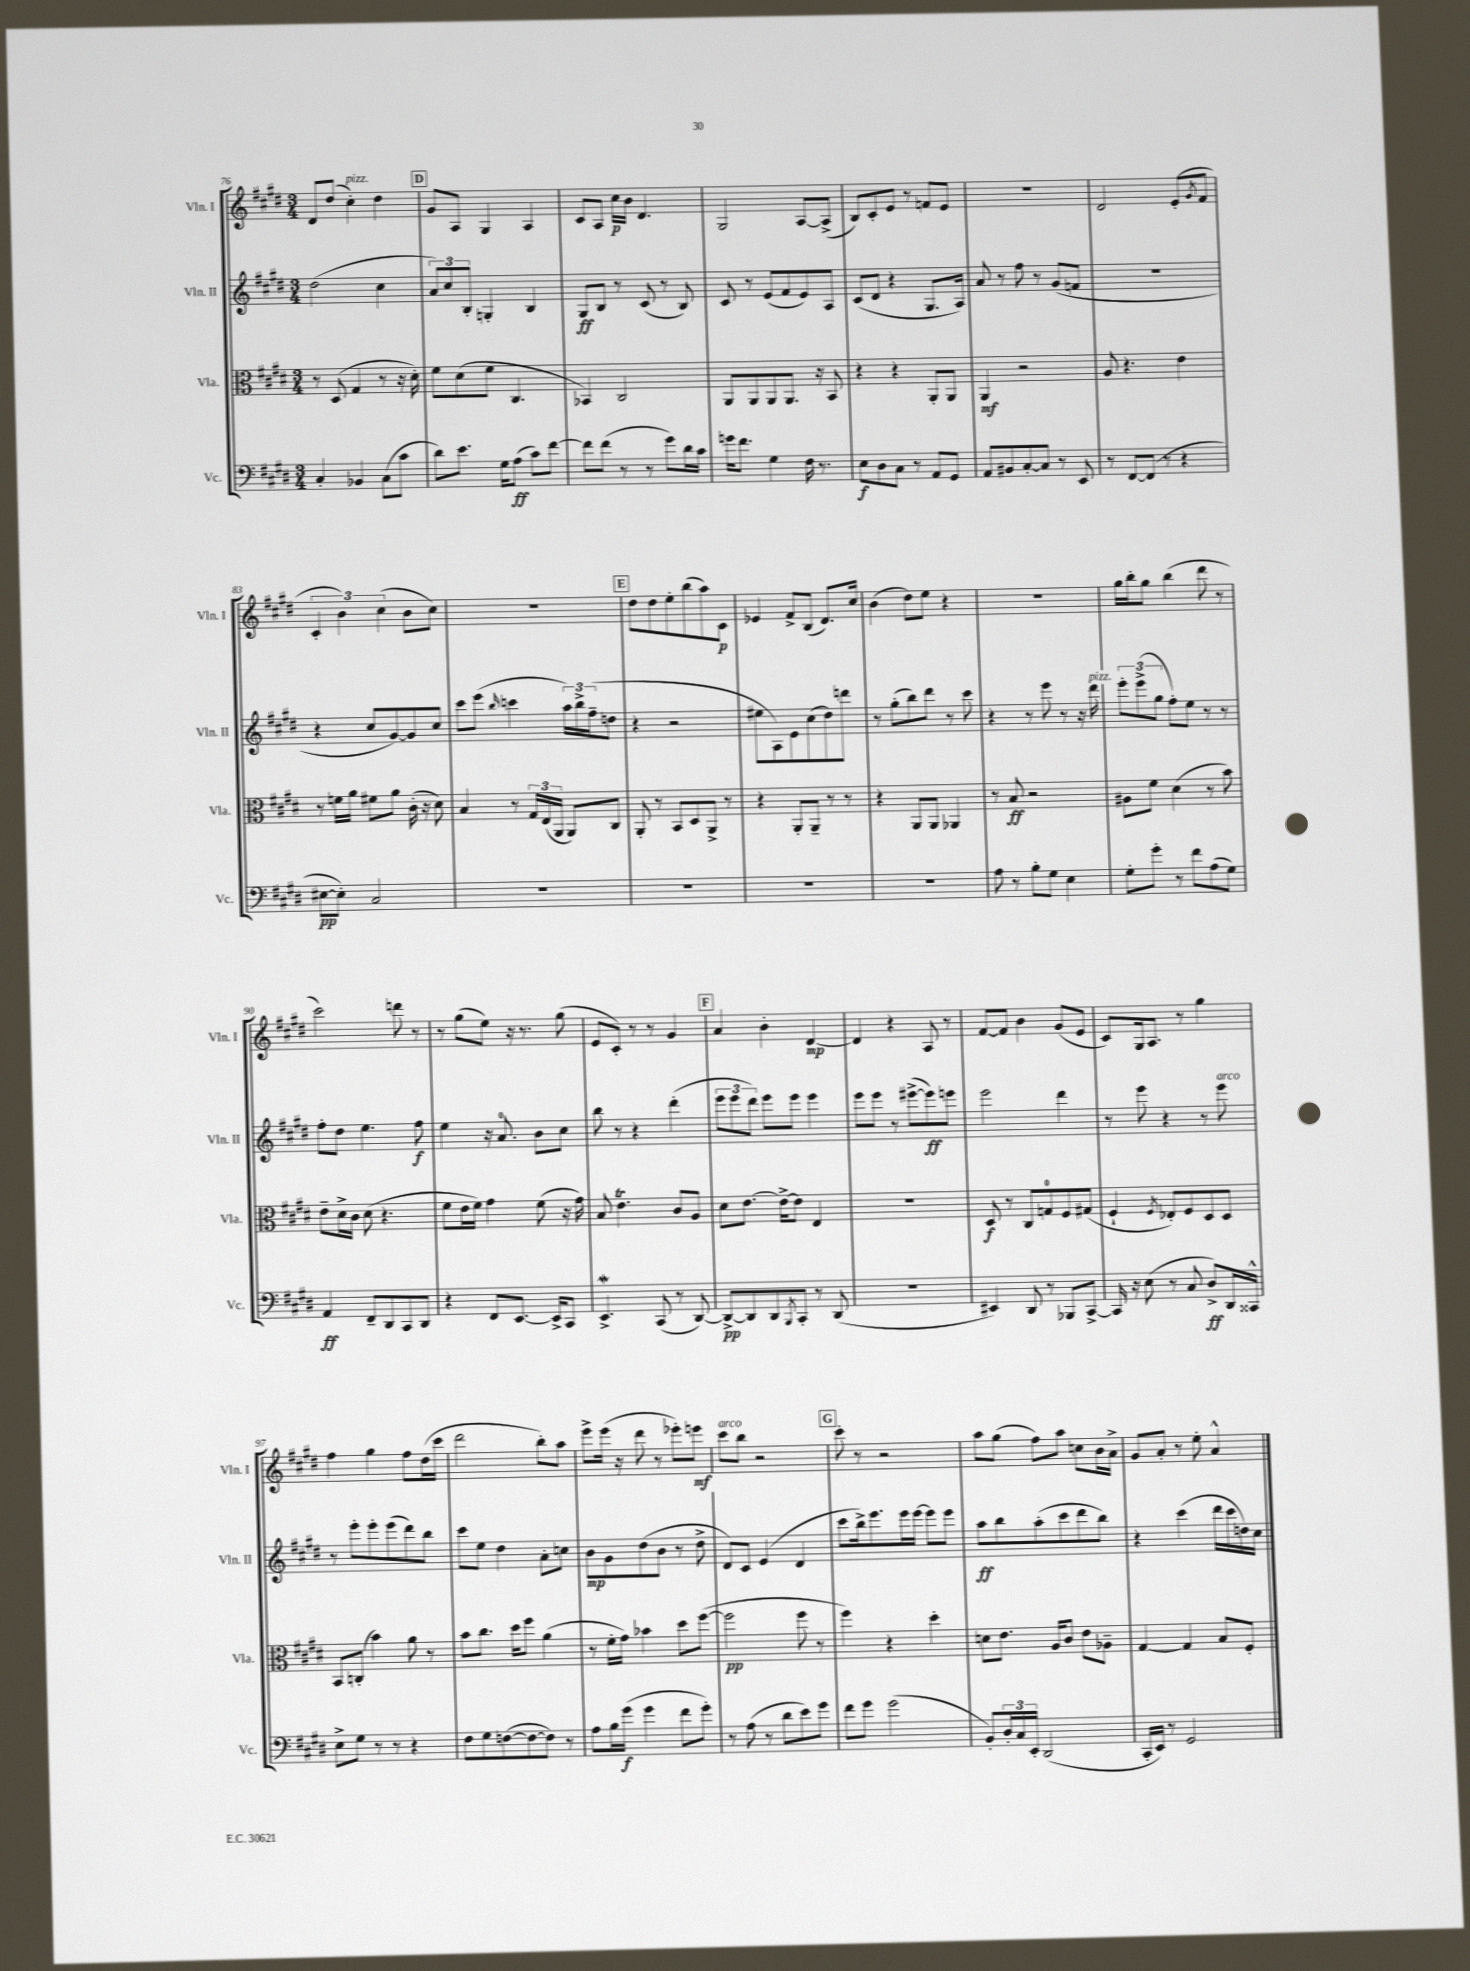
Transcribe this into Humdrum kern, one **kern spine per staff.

**kern	**kern	**kern	**kern
*staff4	*staff3	*staff2	*staff1
*clefF4	*clefC3	*clefG2	*clefG2
*k[f#c#g#d#]	*k[f#c#g#d#]	*k[f#c#g#d#]	*k[f#c#g#d#]
*M3/4	*M3/4	*M3/4	*M3/4
4C#'	8r	(2dd#	8d#
.	(8D#	.	(8dd#
4BB-	4G#	.	4cc#')
(8C#	8r	4cc#	4dd#
8c#	16r	.	.
.	16d#')	.	.
=	=	=	=
8d#)	8f#	12a)	8g#
.	.	12cc#	.
8.e	(8d#	.	8A
.	.	12B'	.
.	8f#	4G'	4G#
16G#	.	.	.
(8A	4.C#	.	.
8c#)	.	4B	4A
[8f#	.	.	.
=	=	=	=
8f#]	4BB-)	8G#	8c#
(8f#	.	8B	8A
8r	2C#	8r	16cc#
.	.	.	16b
8r	.	(8c#	4.d#
8g#)	.	8r	.
16d#	.	8B)	.
16c#	.	.	.
=	=	=	=
16g	8AA	8c#	2G#
8.f#	.	.	.
.	8AA	8r	.
4G#	8AA	(8e	.
.	8.AA	8f#	.
16F#	.	8e)	[8A
8.r	16r	.	.
.	8BB	8A	(8A^]
=	=	=	=
8E	4r	(8c#	8B)
8D#	.	8d#	8c#'
8C#	4r	4r	8e
8r	.	.	8r
8AA	8AA'	8.G#	8f
8GG#	8AA	.	8e
.	.	16A)	.
=	=	=	=
8AA	4AA	8a	2.r
8BB#	.	8r	.
[8C#'	2r	8ff#	.
8C#]	.	8r	.
8r	.	(8g#	.
8EE	.	8f	.
=	=	=	=
8r	8A	2.r	2d#
[8FF#	4.r	.	.
(8FF#]	.	.	.
8r	.	.	.
4r	4e	.	(8e'
.	.	.	8qg#
.	.	.	8f#
=	=	=	=
[8E#	8r	4r	6c#'
8E#'])	16f	.	.
.	.	.	6b)
.	16a	.	.
2C#	8f#	8cc#	.
.	.	.	(6cc#
.	8a	[8g#)	.
.	(16c#'	8g#]	8b
.	16r	.	.
.	8d#)	8cc#	8cc#)
=	=	=	=
2.r	4B	8ccc#	2.r
.	.	(8eee	.
.	.	16qqbb	.
.	8r	4ccc	.
.	24G#	.	.
.	(24E	.	.
.	24AA	.	.
.	8AA)	24aa)	.
.	.	24bb^	.
.	.	(24ff#~	.
.	8C#	8dd	.
=	=	=	=
2.r	8AA'	4r	8dd#
.	8r	.	8dd#
.	8BB	2r	8ee'
.	8D#	.	(8bb
.	8AA^	.	8aa)
.	8r	.	8c#
=	=	=	=
2.r	4r	8ee#	4e-
.	.	8A)	.
.	8AA'	8e	8f#^
.	8AA~	(8cc#	(8B
.	8r	8dd#)	8.d#)
.	8r	8ddd	.
.	.	.	16cc#
=	=	=	=
2.r	4r	8r	(4b
.	.	(8gg#'	.
.	8AA	8bb)	8dd#)
.	8AA	8ddd#	8ee
.	4AA-	8r	4r
.	.	8ccc#	.
=	=	=	=
8A	8r	4r	2.r
8r	8B	.	.
8B'	2r	8r	.
8G#	.	8eee	.
4E	.	8r	.
.	.	16r	.
.	.	16ddd#	.
=	=	=	=
8G#'	8A#	12eee'	16gg#
.	.	.	16bb'
.	.	(12eee^	.
8g#'	8f#	.	8gg#
.	.	12gg#	.
8r	(4d#	8ff#')	(4bb
8f#	.	8ee	.
(8A	8r	8r	8ddd#
8G#)	8b)	8r	8r
=	=	=	=
4AA	8e~	8ff#'	2ccc#)
.	16d#^	8dd#	.
.	16c#	.	.
8FF#~	(8d#	4.ee	.
8DD#	4.r	.	.
8CC#	.	.	8ddd
8DD#	.	8ff#	8r
=	=	=	=
4r	8f#	4ee	8r
.	16e	.	(8gg#
.	16f#)	.	.
8FF#	4g#	16r	8ee)
.	.	8.a	.
[8.EE	.	.	16r
.	.	.	8.r
.	(8f#	8b	.
16EE^]	.	.	.
8CC#	16r	8cc#	(8gg#
.	16g#)	.	.
=	=	=	=
4.EE^	8B	8bb	8e
.	4.e	8r	8c#')
.	.	4r	8r
(8CC#	.	.	8r
8r	8c#	(4ddd#'	4g#
[8DD#)	8A	.	.
=	=	=	=
8DD#^_	8d#	12eee	4a
.	.	12eee	.
8DD#]	[8.e	.	.
.	.	12ddd#)	.
8DD#	.	8eee	4b'
.	16e^_	.	.
8qBBB	.	.	.
8CC#'	8e]	8eee	.
8r	4E	4eee	[4d#
(8DD#	.	.	.
=	=	=	=
2.r	2.r	8eee	4d#]
.	.	8eee	.
.	.	8r	4r
.	.	([8eee#^	.
.	.	8eee#])	8A
.	.	8eee	8r
=	=	=	=
4EE#)	8D#	2eee	[8f#
.	8r	.	8f#]
8DD#	8C#	.	4b
8r	8G	.	.
8BBB-	8F#	4ddd#	(8g#
[8CC#^	(8G#	.	8e
=	=	=	=
16CC#]	4F#`	8r	8c#)
16r	.	.	.
(8E	.	8eee	16G#
.	.	.	8.A
.	8qF#	.	.
8r	8E-')	4r	.
8C#	8F#	.	8r
8D#^)	8D#	8r	4gg#
16DD#	8D#	8eee	.
16CC##^^	.	.	.
=	=	=	=
8E^	8BB	8r	4ff#
8G#	(8C'	8eee'	.
8r	4b)	8eee'	4gg#
8r	.	(8eee	.
4r	8a	8ddd#)	8ff#
.	8r	8bb	(16dd#
.	.	.	16ccc#
=	=	=	=
8F#	8b	8ccc#	2ddd#
8G#	8.cc#	8ee	.
([8F	.	4dd#	.
.	16dd#	.	.
8F_	8ff#	.	.
8F])	(4a	8a'	8bb')
8r	.	8cc	8aa
=	=	=	=
8A	8r	8b	8eee^
16B	16f#'	8g#	(16eee
(16g#	16g#)	.	16r
4g#	4b-	(8dd#	8ddd#
.	.	8b	8r
8f#	8dd#	8r	8eee-')
8g#')	([8ff#	8dd#^	8eee
=	=	=	=
8r	2ff#]	8d#)	8ccc#
(8A	.	8c#	8bb
8r	.	(4e	2r
8d#	.	.	.
8e)	8ff#	4d#	.
8g#	8r	.	.
=	=	=	=
8f#	4ff#)	8ccc#	8ccc#'
8g#	.	16bb^)	8r
.	.	8.eee	.
(2g#	4r	.	2r
.	.	16eee	.
.	.	[16eee	.
.	4dd#'	8eee]	.
.	.	8eee	.
=	=	=	=
8BB')	8d	8aa	8aa
24D#'	8.e	8bb	(8gg#
24C#	.	.	.
24EE'	.	.	.
(2DD#	.	(8aa'	8ff#)
.	16A	.	.
.	8c#	8ccc#	8aa
.	8e	8ddd#	8cc
.	8A-~	8bb)	16b
.	.	.	16a^
=	=	=	=
16CC#'	[4G#	4r	8g#
16EE)	.	.	.
8r	.	.	8a'
2GG#	4G#]	(4ccc#	8r
.	.	.	8ee'
.	8B	16ddd#	4a^^
.	.	16ccc#	.
.	8F#'	16dd)	.
.	.	16cc#	.
==	==	==	==
*-	*-	*-	*-
